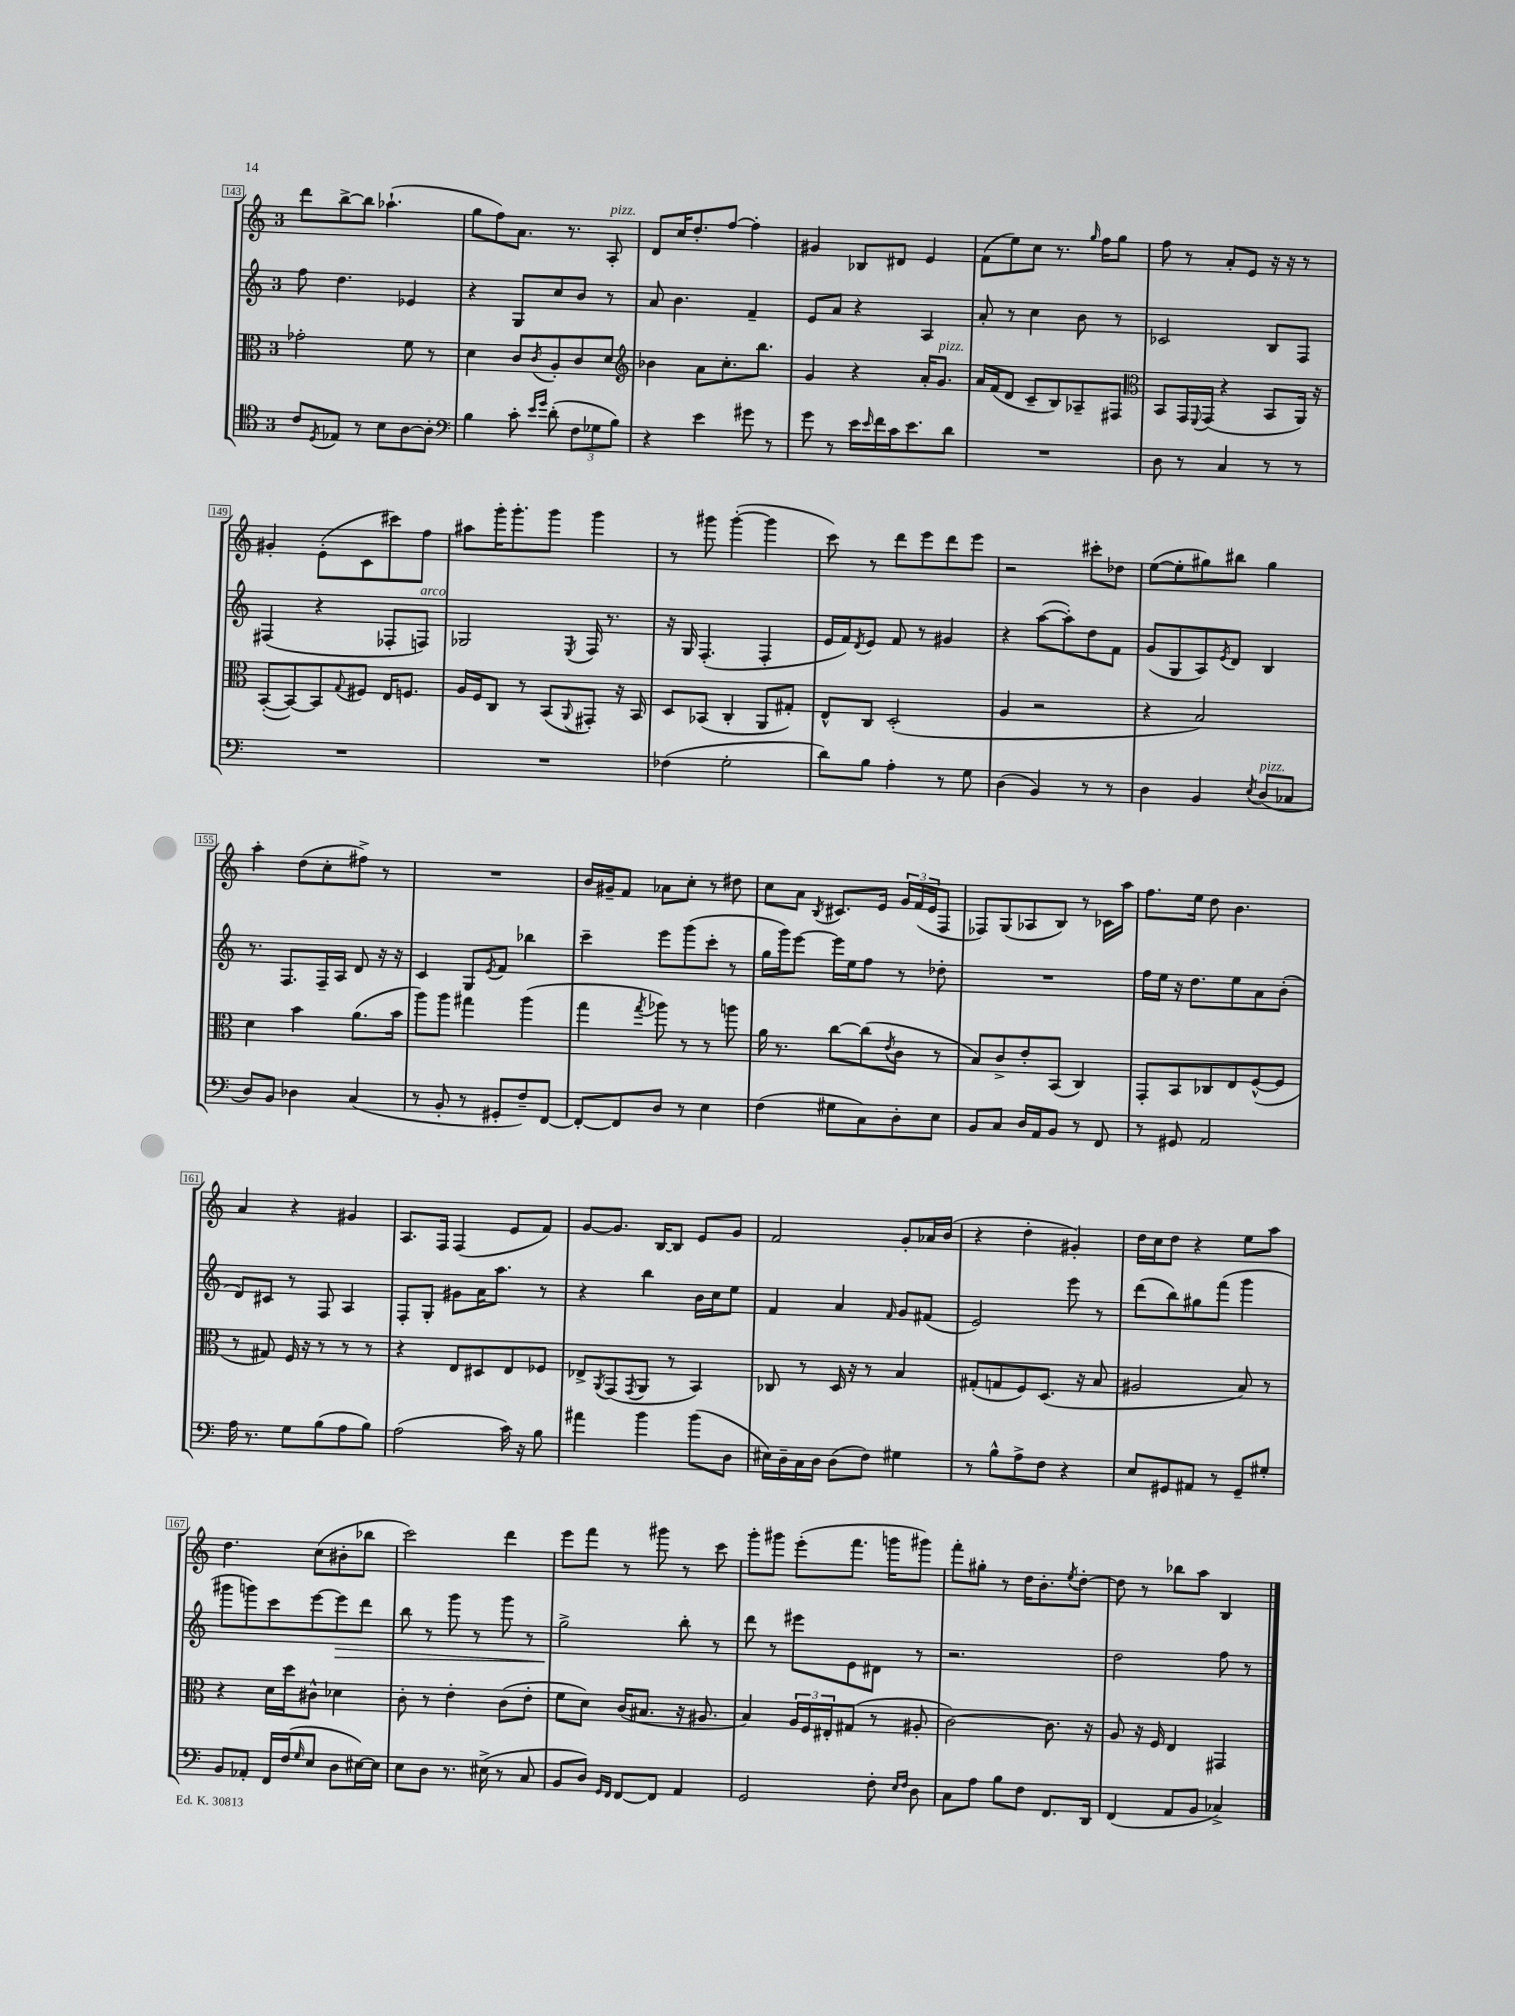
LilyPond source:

<<
\new StaffGroup <<
\new Staff = "s0" {
    \clef treble \key c \major \once \override Staff.TimeSignature.style = #'single-digit \time 3/4
    d'''8 b''8~-> b''8 aes''4.-!( |
    g''8 f''8) a'8. r8. a8-.^\markup { \italic "pizz." } |
    d'8 c''16 d''8.-. f''8~ f''4-. |
    gis'4 bes8 dis'8 e'4 |
    f'8( e''8) c''8 r8. \grace { g''16 } f''16 g''8 |
    f''8 r8 a'8-. e'8 r16 r16 r8 |
    gis'4-. e'8-.( c'8 cis'''8) f''8 |
    ais''8 g'''16-. g'''8.-. g'''8 g'''4 |
    r8 gis'''8 gis'''4~-.( gis'''4 |
    c'''8) r8 d'''8 e'''8 d'''8 e'''8 |
    r2 cis'''8-. des''8 |
    e''8~( e''8-. gis''8) bis''8 gis''4 |
    a''4-. d''8( c''8-. fis''8->) r8 |
    R2. |
    b'16 gis'16-- f'8 aes'8 c''8-. r8 dis''8 |
    c''8 a'8 \acciaccatura { b8 } cis'8. e'16 \tuplet 3/2 { g'16 f'16( e'16 } f8 |
    fes8) g8( aes8 b8) r8 ces'16 a''16 |
    f''8. e''16 d''8 b'4. |
    a'4 r4 gis'4 |
    a8. f16 f4( e'8 f'8) |
    g'8~ g'8. b16~ b8 e'8 g'8 |
    f'2 g'8-. aes'16 b'16( |
    r4 d''4-. gis'4-.) |
    d''16 c''16 d''8 r4 e''8 a''8 |
    d''4. c''8( bis'8-. bes''8 |
    c'''2) d'''4 |
    e'''8 f'''8 r8 gis'''8 r8 c'''8 |
    g'''8-. gis'''8 e'''8-.( f'''8. g'''16 gis'''8) |
    f'''8-. gis''8-. r8 d''16 b'8.-. \acciaccatura { e''8 } d''8~-. |
    d''8 r8 bes''8 a''8 b4 \bar "|." |
}
\new Staff = "s1" {
    \clef treble \key c \major \once \override Staff.TimeSignature.style = #'single-digit \time 3/4
    f''8 d''4. ees'4 |
    r4 g8 c''8 b'8 r8 |
    a'8 b'4. f'4-- |
    e'8 a'8 r4 a4 |
    a'8-. r8 c''4 b'8 r8 |
    ces'2 b8 f8 |
    fis4( r4 fes8-. f8^\markup { \italic "arco" }) |
    ges2 \acciaccatura { e8 } f16 r8. |
    r16 g16 f4.-.( f4-. |
    e'16 f'16) \acciaccatura { d'8 } e'8 f'8 r8 gis'4 |
    r4 a''8~( a''8-.) d''8 f'8 |
    g'8( g8 a8) \acciaccatura { e'8 } d'8 b4 |
    r8. f8. f16-- a16 d'8 r16 r16 |
    c'4 g8 \acciaccatura { e'8 } f'8 bes''4 |
    c'''4-- e'''8 g'''8( c'''8-. r8 |
    g''16 g'''16) e'''8~ e'''16 e''16 f''8 r8 des''8-. |
    R2. |
    f''16 e''16 r16 d''8. e''8 a'8 b'8-.( |
    d'8) cis'8 r8 f8 a4 |
    f8-. g8-. gis'8 a'16 a''8. r8 |
    r4 b''4 b'16 c''16 e''8 |
    f'4 a'4 \grace { f'16 } g'8 fis'8( |
    e'2) e'''8 r8 |
    d'''8( b''8) gis''8 f'''8( g'''4 |
    gis'''8 g'''8) c'''8 e'''8~ e'''8\> d'''8 |
    b''8 r8 g'''8 r8 g'''8 r8 |
    g''2->\! b''8-. r8 |
    d'''8 r8 eis'''8 e'8 dis'8 r8 |
    r2. |
    d''2 f''8 r8 \bar "|." |
}
\new Staff = "s2" {
    \clef alto \key c \major \once \override Staff.TimeSignature.style = #'single-digit \time 3/4
    ges'2-. f'8 r8 |
    d'4 c'8 \acciaccatura { c'8 } a8-. c'8 d'8 |
    \clef treble bes'4 a'8 c''8.-. b''8. |
    g'4 r4 a'16-. g'8.^\markup { \italic "pizz." } |
    a'16 f'16( d'8 c'8-- b8) aes8-- fis8 |
    \clef alto b,8 g,16 \appoggiatura { f,8 } g,16( r4 b,8 a,16) r16 |
    b,8~-.( b,8~) b,8 \appoggiatura { g8 } fis8 e16 f8. |
    a16 f16 c8 r8 b,8( \appoggiatura { a,8 } gis,8-.) r16 b,16 |
    d8 bes,8( c4-. a,8 gis8-.) |
    e8-^ c8 d2-.( |
    a4 r2 |
    r4 b2) |
    d'4 b'4 a'8.( b'16 |
    a''8) a''8 gis''4 a''4( |
    g''4 \acciaccatura { g''8 } aes''8) r8 r8 a''8 |
    a'16 r8. c''8~ c''8( \acciaccatura { e'8 } c'8 r8 |
    b8) c'8-> e'8-. b,8( c4) |
    g,8-. b,8 ces8 e8 f8~-^( f8 |
    r8 gis8) f16 r16 r8 r8 r8 |
    r4 e8 dis8 e8 fes8 |
    ees8-> \acciaccatura { a,8 } g,8( \acciaccatura { g,8 } a,8 r8 b,4) |
    ces8 r8 d16 r16 r8 b4 |
    gis8-.( g8 f8) d8.( r16 b8 |
    ais2 b8) r8 |
    r4 d'16 d''16 cis'8-^ des'4 |
    c'8-. r8 e'4-. c'8( e'8-. |
    f'8 d'8) c'16( bis8. r16 ais8. |
    b4) \tuplet 3/2 { a16 f16 eis16-. } gis8( r8 ais8-. |
    c'2~) c'8. r16 |
    a8 r16 f16 e4 gis,4 \bar "|." |
}
\new Staff = "s3" {
    \clef tenor \key c \major \once \override Staff.TimeSignature.style = #'single-digit \time 3/4
    c'8 \acciaccatura { d8 } ees8 r8 b8 a8~ a8-. |
    \clef bass b4 c'8-. \grace { e'16 g'16 } d'8-.( \tuplet 3/2 { f8 ges8 b8) } |
    r4 e'4 gis'8 r8 |
    g'8 r8 e'16 \grace { e'16 } f'16 c'16 e'8. d'8 |
    R2. |
    d8 r8 c4 r8 r8 |
    R2. |
    R2. |
    fes4( g2-. |
    d'8) b8 a4-. r8 g8 |
    d4( b,4) r8 r8 |
    d4 b,4 \acciaccatura { e8 } d8^\markup { \italic "pizz." }( ces8 |
    d8) b,8 des4 c4( |
    r8 b,8-. r8 gis,8-. f8--) f,8~ |
    f,8~-. f,8 d8 r8 e4 |
    f4( gis8 c8) d8-. e8 |
    b,8 c8 d16 a,16 b,8 r8 f,8 |
    r8 gis,8 a,2 |
    a16 r8. g8 b8( a8 b8) |
    a2( c'16) r16 b8 |
    ais'4 b'4 b'8( d8 |
    eis16) d16-- c16 d16 d8( f8) gis4 |
    r8 b8-^ a8-> f8 r4 |
    e8 gis,8 ais,8 r8 gis,8-- gis8-. |
    b,8 aes,8-. f,16 f16( \grace { g16 } e8 d8 eis16~) eis16 |
    e8 d8 r8. eis16->( r8 c8 |
    b,8 d8) \grace { g,16 f,16 } f,8~ f,8 a,4 |
    g,2 f8-. \grace { e16 f16 } d8 |
    c8 a8 b8 f8 f,8. d,16 |
    f,4( a,8 b,8 ces4->) \bar "|." |
}
>>
>>
\layout { \context { \Score currentBarNumber = #143 \override BarNumber.stencil = #(make-stencil-boxer 0.1 0.3 ly:text-interface::print) } }
